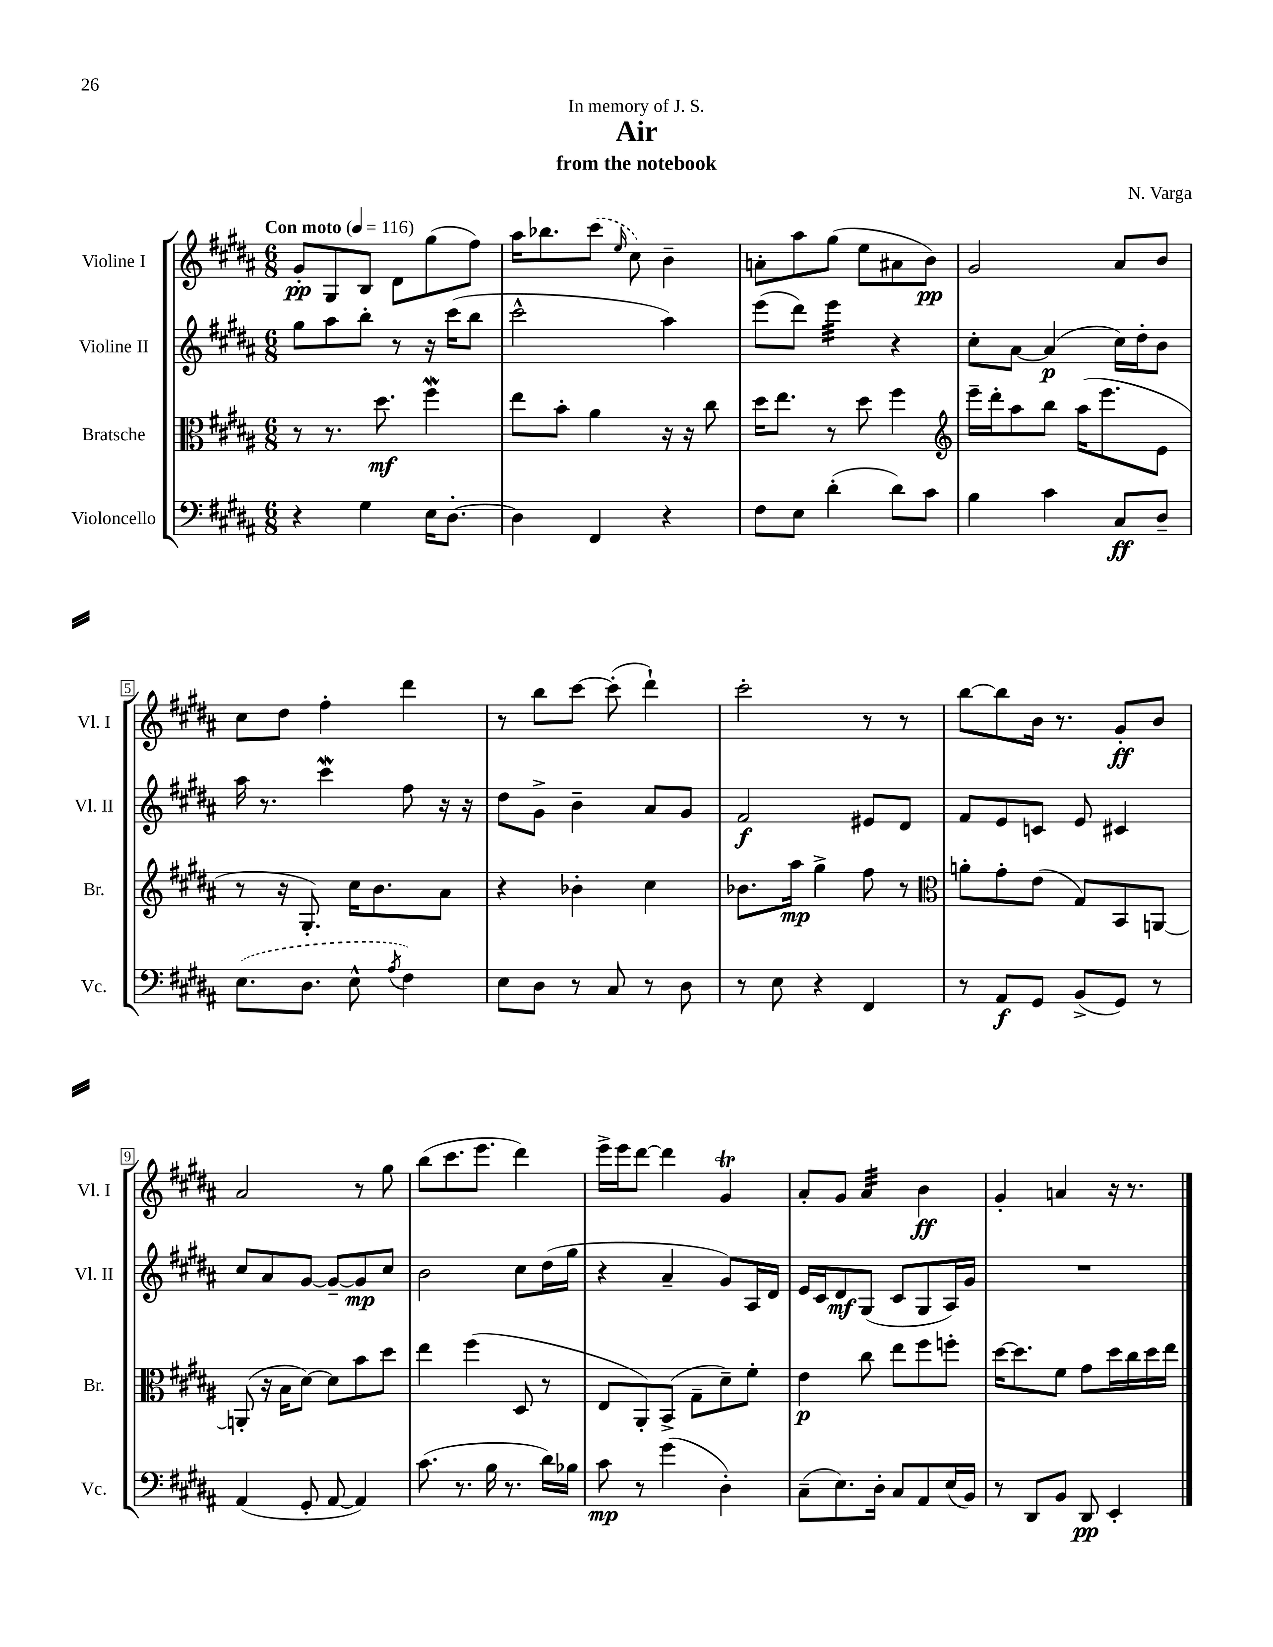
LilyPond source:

\header { title = "Air" composer = "N. Varga" subtitle = "from the notebook" dedication = "In memory of J. S." }
<<
\new StaffGroup <<
\new Staff = "s0" \with { instrumentName = "Violine I" shortInstrumentName = "Vl. I" } {
    \clef treble \key b \major \numericTimeSignature \time 6/8 \tempo "Con moto" 4 = 116
    gis'8-.\pp gis8 b8 dis'8 gis''8( fis''8) |
    ais''16 bes''8. \once \slurDashed cis'''8( \grace { e''16 } cis''8) b'4-- |
    a'8-. ais''8 gis''8( e''8 ais'8 b'8\pp) |
    gis'2 ais'8 b'8 |
    cis''8 dis''8 fis''4-. dis'''4 |
    r8 b''8 cis'''8~ cis'''8-.( dis'''4-!) |
    cis'''2-. r8 r8 |
    b''8~ b''8 b'16 r8. gis'8-.\ff b'8 |
    ais'2 r8 gis''8 |
    b''8( cis'''8. e'''8. dis'''4) |
    e'''16-> e'''16 dis'''8~ dis'''4 gis'4\trill |
    ais'8-. gis'8 ais'4:32 b'4\ff |
    gis'4-. a'4 r16 r8. \bar "|." |
}
\new Staff = "s1" \with { instrumentName = "Violine II" shortInstrumentName = "Vl. II" } {
    \clef treble \key b \major \numericTimeSignature \time 6/8
    gis''8 ais''8 b''8-. r8 r16 cis'''16( b''8 |
    cis'''2-^ ais''4) |
    e'''8( dis'''8) e'''4:32 r4 |
    cis''8-. ais'8~ ais'4\p( cis''16) dis''16-. b'8 |
    ais''16 r8. cis'''4\mordent fis''8 r16 r16 |
    dis''8 gis'8-> b'4-- ais'8 gis'8 |
    fis'2\f eis'8 dis'8 |
    fis'8 e'8 c'8 e'8 cis'4 |
    cis''8 ais'8 gis'8~ gis'8~-- gis'8\mp cis''8 |
    b'2 cis''8 dis''16( gis''16 |
    r4 ais'4-- gis'8) ais16 dis'16 |
    e'16 cis'16 dis'8\mf gis8( cis'8 gis8 ais16) gis'16 |
    R2. \bar "|." |
}
\new Staff = "s2" \with { instrumentName = "Bratsche" shortInstrumentName = "Br." } {
    \clef alto \key b \major \numericTimeSignature \time 6/8
    r8 r8. dis''8.\mf fis''4\mordent |
    e''8 b'8-. ais'4 r16 r16 cis''8 |
    dis''16 e''8. r8 dis''8 fis''4 |
    \clef treble e'''16-- dis'''16-. ais''8 b''8 ais''16( e'''8. e'8 |
    r8 r16 gis8.-.) cis''16 b'8. ais'8 |
    r4 bes'4-. cis''4 |
    bes'8. ais''16\mp gis''4-> fis''8 r8 |
    \clef alto a'8-. gis'8-. e'8( gis8) b,8 a,8~ |
    a,8-.( r16 b16 dis'8~) dis'8 b'8 dis''8 |
    e''4 fis''4( dis8 r8 |
    e8 ais,8-.) b,8->( gis8-- dis'8--) fis'8-. |
    e'4\p cis''8 e''8 fis''8 f''8-. |
    dis''16~ dis''8. fis'8 gis'8 dis''16 cis''16 dis''16 e''16 \bar "|." |
}
\new Staff = "s3" \with { instrumentName = "Violoncello" shortInstrumentName = "Vc." } {
    \clef bass \key b \major \numericTimeSignature \time 6/8
    r4 gis4 e16 dis8.~-. |
    dis4 fis,4 r4 |
    fis8 e8 dis'4-.( dis'8) cis'8 |
    b4 cis'4 cis8\ff dis8-- |
    \once \slurDashed e8.( dis8. e8-^ \acciaccatura { ais8 } fis4) |
    e8 dis8 r8 cis8 r8 dis8 |
    r8 e8 r4 fis,4 |
    r8 ais,8\f gis,8 b,8->( gis,8) r8 |
    ais,4( gis,8-. ais,8~ ais,4) |
    cis'8.( r8. b16 r8. dis'16) bes16 |
    cis'8\mp r8 gis'4( dis4-.) |
    cis8--( e8.) dis16-. cis8 ais,8 e16( b,16) |
    r8 dis,8 b,8 dis,8\pp e,4-. \bar "|." |
}
>>
>>
\layout { \context { \Score \override BarNumber.stencil = #(make-stencil-boxer 0.1 0.3 ly:text-interface::print) } }
